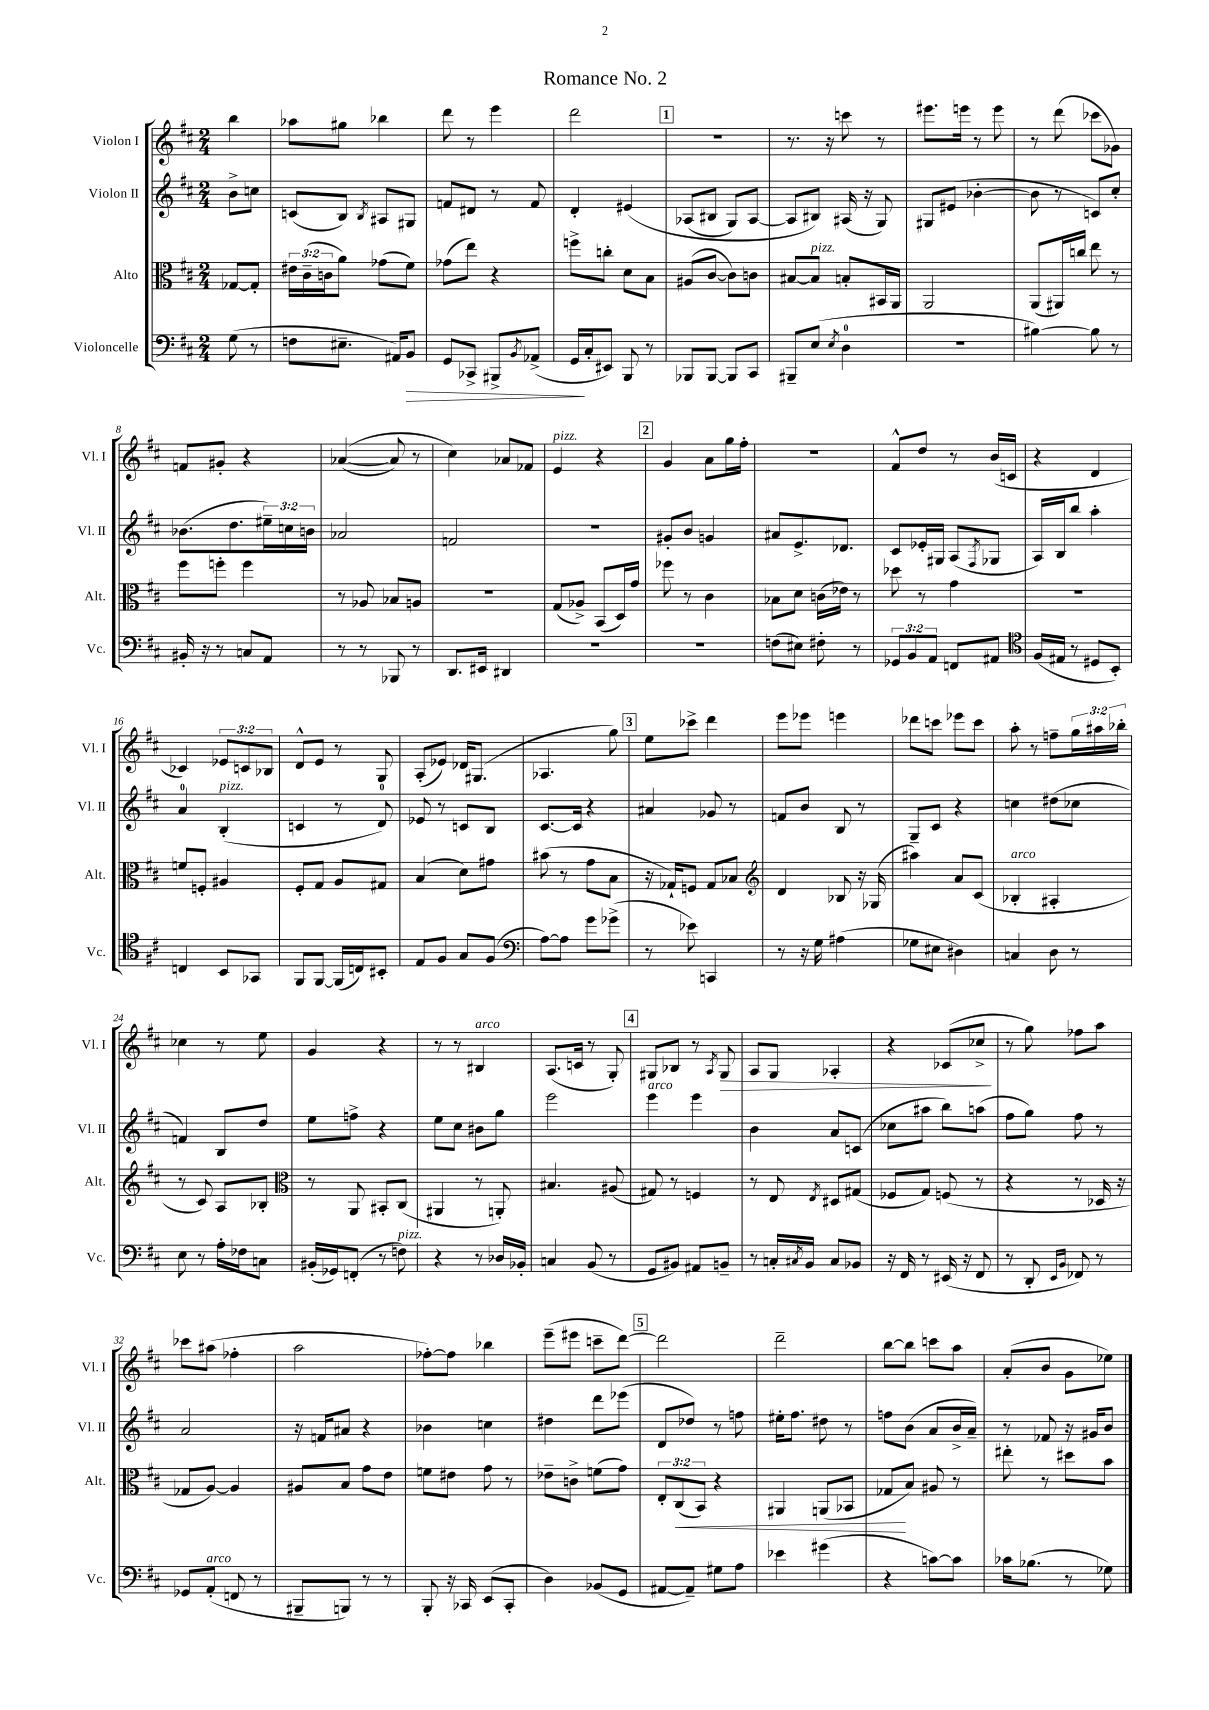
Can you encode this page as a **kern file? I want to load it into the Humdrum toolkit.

**kern	**dynam	**kern	**dynam	**kern	**kern	**dynam
*part4	*part4	*part3	*part3	*part2	*part1	*part1
*staff4	*staff4	*staff3	*staff3	*staff2	*staff1	*staff1
*I"Violoncelle	*	*I"Alto	*	*I"Violon II	*I"Violon I	*
*I'Vc.	*	*I'Alt.	*	*I'Vl. II	*I'Vl. I	*
*clefF4	*	*clefC3	*	*clefG2	*clefG2	*
*k[f#c#]	*	*k[f#c#]	*	*k[f#c#]	*k[f#c#]	*
*M2/4	*	*M2/4	*	*M2/4	*M2/4	*
=	=	=	=	=	=	=
(8G\	.	[8G-X/L	.	8b^\L	4bb\	.
8r	.	8G-'/J]	.	8ccn\J	.	.
=1	=1	=1	=1	=1	=1	=1
8Fn\L	.	24e#X\LL	.	(8cn/L	8aa-X\L	.
.	.	(24c#~\	.	.	.	.
.	.	24cn\J	.	.	.	.
8.E#X~\J	.	8a\J)	.	8B/J)	8gg#X\J	.
.	.	.	.	8qB/	.	.
.	.	(8g-X\L	.	8A#X/L	4bb-X\	.
16AA#X/KL)	.	.	.	.	.	.
!	!LO:HP:b	!	!	!	!	!
8BB/J	>	8f#\J)	.	8G#X/J	.	.
=2	=2	=2	=2	=2	=2	=2
8GG/L	.	(8g-X\L	.	8fn/L	8ddd\	.
8CC-X^/J	.	8ee\J)	.	8d#X/J	8r	.
8BBB#X^/L	.	4r	.	8r	4eee\	.
8qBB/	.	.	.	.	.	.
(8AA-X^/J	.	.	.	8f/	.	.
=3	=3	=3	=3	=3	=3	=3
16GG/LL	.	8ffn^\L	.	4d'/	2ddd\	.
16C#'/J	]	.	.	.	.	.
8EE#X/J)	.	8ccn'\J	.	.	.	.
8BBB/	.	8d\L	.	(4e#X/	.	.
8r	.	8B\J	.	.	.	.
!!LO:REH:place=s1:t=1
=4	=4	=4	=4	=4	=4	=4
8BBB-X/L	.	(8A#X/L	.	(8A-X/L	2r	.
[8BBB-/J	.	[8c#/J	.	8B#X/J	.	.
8BBB-/L]	.	8c#\L])	.	8G/L)	.	.
8CC#/J	.	8cn\J	.	[8A-/J	.	.
=5	=5	=5	=5	=5	=5	=5
8BBB#X~/L	.	[8B#X/L	.	8A-/L]	8.r	.
!	!	!LO:TX:a:i:t=pizz.	!	!	!	!
(8E/J	.	8B#/J]	.	8B#X/J)	.	.
.	.	.	.	.	16r	.
8qE/	.	.	.	.	.	.
4D\	.	8Bn'/L	.	(16A#X/	8cccn\	.
.	.	.	.	16r	.	.
.	.	16BB#X/L	.	8G/)	8r	.
.	.	16AA/JJ	.	.	.	.
=6	=6	=6	=6	=6	=6	=6
2r	.	2AA/	.	8G#X/L	8.eee#X\L	.
.	.	.	.	(8e#X/J	.	.
.	.	.	.	.	16eeen\Jk	.
.	.	.	.	[4b-X'\	8r	.
.	.	.	.	.	8eee\	.
=7	=7	=7	=7	=7	=7	=7
[4B#X\)	.	(8AA/L	.	8b-\]	8r	.
.	.	16AA#X/L)	.	8r	(8ddd\	.
.	.	16ccn/JJ	.	.	.	.
8B#\]	.	8ee\	.	8cn/L)	8ccc-X\L	.
8r	.	8r	.	8cc#'/J	8g-X\J)	.
!!LO:LB:g=z
=8	=8	=8	=8	=8	=8	=8
16BB#X'/	.	8ff#\L	.	(8.b-X\L	8fn/L	.
16r	.	.	.	.	.	.
8r	.	8ffn'\J	.	.	8g#X'/J	.
.	.	.	.	8.dd\	.	.
8Cn/L	.	4ff\	.	.	4r	.
8AA/J	.	.	.	24ee#X~\L)	.	.
.	.	.	.	24ccn\	.	.
.	.	.	.	24bn\JJ	.	.
=9	=9	=9	=9	=9	=9	=9
8r	.	8r	.	2a-X/	(([4a-X/	.
8r	.	8A-X/	.	.	.	.
8BBB-X/	.	8B-X/L	.	.	8a-/])	.
8r	.	8An/J	.	.	8r	.
=10	=10	=10	=10	=10	=10	=10
8.DD/L	.	2r	.	2fn/	4cc#\)	.
16EE#X/Jk	.	.	.	.	.	.
4DD#X/	.	.	.	.	8a-X/L	.
.	.	.	.	.	8f-X/J	.
=11	=11	=11	=11	=11	=11	=11
!	!	!	!	!	!LO:TX:a:i:t=pizz.	!
2r	.	(8G/L	.	2r	4e/	.
.	.	8A-X^/J)	.	.	.	.
.	.	(8BB/L	.	.	4r	.
.	.	16D/L)	.	.	.	.
.	.	16g/JJ	.	.	.	.
!!LO:REH:place=s1:t=2
=12	=12	=12	=12	=12	=12	=12
2r	.	8ff-X\	.	8g#X'/L	4g/	.
.	.	8r	.	8b/J	.	.
.	.	4c#\	.	4gn/	8a\L	.
.	.	.	.	.	16gg\L	.
.	.	.	.	.	16ff#'\JJ	.
=13	=13	=13	=13	=13	=13	=13
(8Fn\L	.	8B-X\L	.	8a#X/L	2r	.
8E#X\J)	.	8d\J	.	8.e^/	.	.
8F#X'\	.	(16cn\LL	.	.	.	.
.	.	16e-X\JJ)	.	8.d-X/J	.	.
8r	.	8r	.	.	.	.
=14	=14	=14	=14	=14	=14	=14
12GG-X/L	.	8dd-X\	.	8c#/L	8f#^^/L	.
12BB/	.	.	.	.	.	.
.	.	8r	.	16e-X'/L	8dd/J	.
12AA/J	.	.	.	.	.	.
.	.	.	.	16G#X/JJ	.	.
8FFn/L	.	4g\	.	(8A/L	8r	.
.	.	.	.	8qF#/	.	.
8AA#X/J	.	.	.	8G-X/J	(16b/LL	.
.	.	.	.	.	16cn/JJ	.
=15	=15	=15	=15	=15	=15	=15
*clefC4	*	*	*	*	*	*
(16F#/LL	.	2r	.	16A/LL)	4r	.
16E#X/JJ	.	.	.	16B/J	.	.
8r	.	.	.	8bb/J	.	.
8D#X/L	.	.	.	4aa'\	4d/	.
8BB'/J)	.	.	.	.	.	.
!!LO:LB:g=z
=16	=16	=16	=16	=16	=16	=16
4Cn/	.	8fn/L	.	4a/	4c-X/)	.
.	.	8Fn'/J	.	.	.	.
!	!	!	!	!LO:TX:a:i:t=pizz.	!	!
8BB/L	.	4A#X/	.	(4B'/	12e-X/L	.
.	.	.	.	.	12cn/	.
8GG-X/J	.	.	.	.	.	.
.	.	.	.	.	12B-X/J	.
=17	=17	=17	=17	=17	=17	=17
8FF#/L	.	8F#'/L	.	4cn/	8d^^/L	.
[8FF#/J	.	8G/J	.	.	8e/J	.
(16FF#/LL]	.	8A/L	.	8r	8r	.
16Cn/J)	.	.	.	.	.	.
8BB#X'/J	.	8G#X/J	.	8d/)	8G/	.
=18	=18	=18	=18	=18	=18	=18
8E/L	.	(4B/	.	8e-X/	(8A'/L	.
8F#/J	.	.	.	8r	8e-X/J)	.
8G/L	.	8d\L)	.	8cn/L	16d-X/KL	.
.	.	.	.	.	(8.G#X/J	.
(8F#/J	.	8g#X\J	.	8B/J	.	.
=19	=19	=19	=19	=19	=19	=19
*clefF4	*	*	*	*	*	*
[8A\L)	.	(8b#X\	.	[8.c#/L	4.A-X/	.
8A\J]	.	8r	.	.	.	.
.	.	.	.	16c#/Jk]	.	.
8g\L	.	8g\L	.	4r	.	.
(8g-X^\J	.	8B\J	.	.	8gg\)	.
!!LO:REH:place=s1:t=3
=20	=20	=20	=20	=20	=20	=20
8r	.	16r	.	4a#X/	8ee\L	.
.	.	16G-X`/KL)	.	.	.	.
8e-X\)	.	8Fn/J	.	.	8ccc-X^\J	.
4CCn/	.	8G-/L	.	8g-X/	4ddd\	.
.	.	8B-X/J	.	8r	.	.
=21	=21	=21	=21	=21	=21	=21
*	*	*clefG2	*	*	*	*
8r	.	4d/	.	8fn/L	8eee\L	.
16r	.	.	.	8b/J	8eee-X\J	.
16G\	.	.	.	.	.	.
(4A#X\	.	8B-X/	.	8B/	4eeen\	.
.	.	16r	.	8r	.	.
.	.	(16G-X/	.	.	.	.
=22	=22	=22	=22	=22	=22	=22
8G-X\L	.	4aa#X\)	.	8G~/L	8ddd-X\L	.
8E#X\J	.	.	.	8c#/J	8cccn\J	.
4D#X\)	.	8a/L	.	4r	8eee-X\L	.
.	.	(8c#/J	.	.	8ccc\J	.
=23	=23	=23	=23	=23	=23	=23
!	!	!LO:TX:a:i:t=arco	!	!	!	!
4Cn/	.	4B-X'/	.	4ccn\	8aa'\	.
.	.	.	.	.	8r	.
8D\	.	4A#X'/	.	(8dd#X\L	8ffn~\L	.
8r	.	.	.	8cc-X\J	24gg\L	.
.	.	.	.	.	24aa#X\	.
.	.	.	.	.	24bb-X'\JJ	.
!!LO:LB:g=z
=24	=24	=24	=24	=24	=24	=24
8E\	.	8r	.	4fn/)	4cc-X\	.
8r	.	8c#/)	.	.	.	.
16A'\LL	.	8A/L	.	8B/L	8r	.
16F-X\J	.	.	.	.	.	.
8Cn\J	.	8B-X'/J	.	8dd/J	8ee\	.
=25	=25	=25	=25	=25	=25	=25
*	*	*clefC3	*	*	*	*
(16BB#X'/LL	.	8r	.	8ee\L	4g/	.
16GG-X/J)	.	.	.	.	.	.
(8FFn'/J	.	8AA/	.	8ffn^\J	.	.
8r	.	8BB#X'/L	.	4r	4r	.
!LO:TX:a:i:t=pizz.	!	!	!	!	!	!
8Fn\)	.	(8C#/J	.	.	.	.
=26	=26	=26	=26	=26	=26	=26
4r	.	4AA#X/	.	8ee\L	8r	.
.	.	.	.	8cc#\J	8r	.
!	!	!	!	!	!LO:TX:a:i:t=arco	!
8r	.	8r	.	8b#X\L	4B#X/	.
16D-X/LL	.	8AAn'/)	.	8gg\J	.	.
16BB-X'/JJ	.	.	.	.	.	.
=27	=27	=27	=27	=27	=27	=27
4Cn/	.	4.B#X/	.	2eee\	(8.A/L	.
.	.	.	.	.	16cn/Jk	.
(8BB/	.	.	.	.	8r	.
8r	.	(8A#X/	.	.	8G'/)	.
!!LO:REH:place=s1:t=4
=28	=28	=28	=28	=28	=28	=28
!	!	!	!	!LO:TX:a:i:t=arco	!	!
8GG/L	.	8G#X/)	.	4eee\	8G#X/L	.
8BB#X/J)	.	8r	.	.	8B-X/J	.
8AA#X/L	.	4Fn/	.	4eee\	8r	.
.	.	.	.	.	8qA/	.
!	!	!	!	!	!	!LO:HP:b
8BBn~/J	.	.	.	.	8G#/	>
=29	=29	=29	=29	=29	=29	=29
8r	.	8r	.	4b\	8A/L	.
16Cn'/LL	.	8E/	.	.	8G/J	.
8qC#X/	.	.	.	.	.	.
16BB/JJ	.	.	.	.	.	.
.	.	8qE/	.	.	.	.
8C#/L	.	8D#X/L	.	8a/L	4A-X'/	.
8BB-X/J	.	(8G#X/J	.	(8cn/J	.	.
=30	=30	=30	=30	=30	=30	=30
16r	.	8F-X/L	.	8cc-X\L	4r	.
16FF#/	.	.	.	.	.	.
8r	.	8G/J)	.	8aa#X\J	.	.
(16EE#X/	.	(8Fn/	.	8bb\L)	(8c-X/L	.
16r	.	.	.	.	.	.
8FF#/	.	8r	.	(8aan\J	8cc-X^/J	.
.	.	.	.	.	.	]
=31	=31	=31	=31	=31	=31	=31
8r	.	4r	.	8ff#\L	8r	.
8DD'/	.	.	.	8gg\J)	8gg\)	.
16qqEE/LL	.	.	.	.	.	.
16qqBB/JJ	.	.	.	.	.	.
8FF-X/)	.	8r	.	8ff#\	8ff-X\L	.
8r	.	16D-X/	.	8r	8aa\J	.
.	.	16r	.	.	.	.
!!LO:LB:g=z
=32	=32	=32	=32	=32	=32	=32
8GG-X/L	.	8G-X/L	.	2a/	8ccc-X\L	.
!LO:TX:a:i:t=arco	!	!	!	!	!	!
(8AA'/J	.	[8A/J)	.	.	(8aa#X\J	.
8FFn/	.	4A/]	.	.	4ff-X'\	.
8r	.	.	.	.	.	.
=33	=33	=33	=33	=33	=33	=33
8BBB#X~/L	.	8A#X/L	.	16r	2aa\	.
.	.	.	.	16fn/KL	.	.
8BBBn/J)	.	8B/J	.	8a#X/J	.	.
8r	.	8g\L	.	4r	.	.
8r	.	8e\J	.	.	.	.
=34	=34	=34	=34	=34	=34	=34
8BBB'/	.	8fn\L	.	4b-X\	[8ff-X'\L)	.
16r	.	8e#X\J	.	.	8ff-\J]	.
16CC-X/	.	.	.	.	.	.
(8EE/L	.	8g\	.	4ccn\	4bb-X\	.
8CC-'/J	.	8r	.	.	.	.
=35	=35	=35	=35	=35	=35	=35
4D\)	.	8e-X~\L	.	4dd#X\	(8eee~\L	.
.	.	8cn^\J	.	.	8eee#X\J	.
(8BB-X/L	.	(8fn\L	.	8ddd\L	8cccn~\L	.
8GG/J	.	8g\J)	.	(8eee-X\J	[8ddd\J)	.
!!LO:REH:place=s1:t=5
=36	=36	=36	=36	=36	=36	=36
[8AA#X/L	.	12E'/L	.	8d/L	2ddd\]	.
!	!	!	!LO:HP:b	!	!	!
.	.	(12C#/	<	.	.	.
8AA#~/J])	.	.	.	8dd-X/J)	.	.
.	.	12BB/J)	.	.	.	.
8G#X\L	.	4r	.	8r	.	.
8A\J	.	.	.	8ffn\	.	.
=37	=37	=37	=37	=37	=37	=37
4e-X\	.	4AA#X/	.	16ee#X'\KL	2ddd~\	.
.	.	.	.	8.ff#\J	.	.
(4g#X\	.	(8AAn/L	.	8dd#X\	.	.
.	.	8BB-X/J	.	8r	.	.
=38	=38	=38	=38	=38	=38	=38
4r	.	8G-X/L	.	8ffn\L	[8bb\L	.
.	.	8B/J)	[	(8b\J	8bb\J]	.
[8cn\L)	.	8A#X/	.	8a/L	8cccn\L	.
8c\J]	.	8r	.	16b^/L	8aa\J	.
.	.	.	.	16a~/JJ)	.	.
=39	=39	=39	=39	=39	=39	=39
16c-X\KL	.	8ee#X'\	.	8r	(8a'/L	.
(8.B-X\J	.	.	.	.	.	.
.	.	8r	.	8f-X/	8b/J	.
8r	.	8dd#X\L	.	16r	8g\L	.
.	.	.	.	16g#X/KL	.	.
8G-X\)	.	8b\J	.	8b/J	8ee-X\J)	.
==	==	==	==	==	==	==
*-	*-	*-	*-	*-	*-	*-
